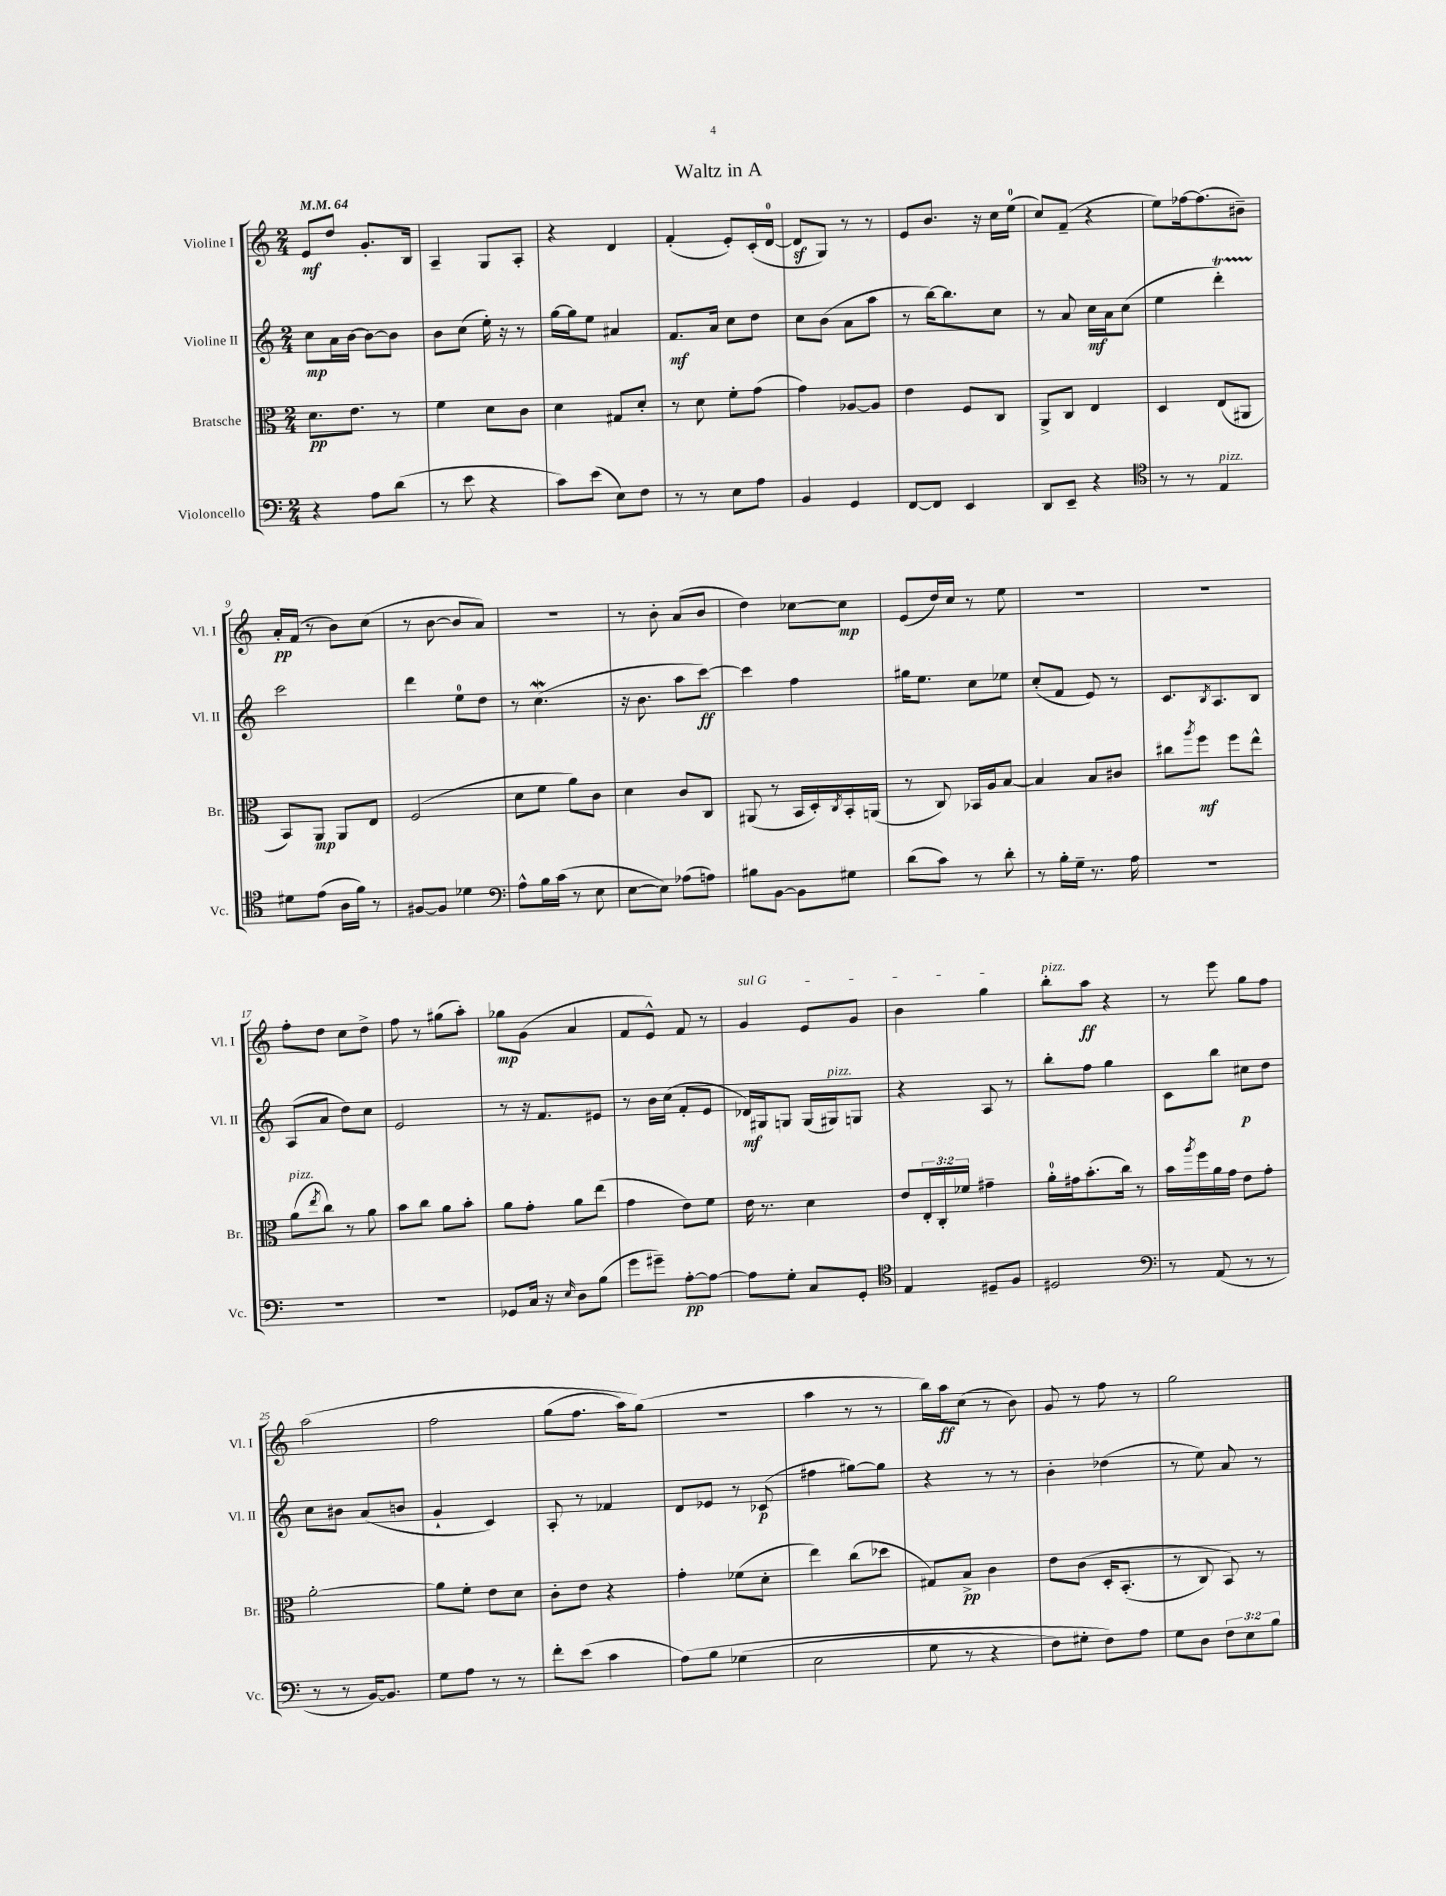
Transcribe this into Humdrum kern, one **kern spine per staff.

**kern	**kern	**kern	**kern
*staff4	*staff3	*staff2	*staff1
*clefF4	*clefC3	*clefG2	*clefG2
*k[]	*k[]	*k[]	*k[]
*M2/4	*M2/4	*M2/4	*M2/4
*MM64	*MM64	*MM64	*MM64
4r	8.d	8cc	8e
.	.	16a	8dd
.	8.e	[16b	.
8A	.	8b_	8.g'
(8d	8r	8b]	.
.	.	.	16B
=	=	=	=
8r	4f	8b	4A~
8e	.	(8cc	.
4r	8d	16ee')	8G
.	.	16r	.
.	8c	8r	8A'
=	=	=	=
8c)	4d	[16gg	4r
.	.	16gg]	.
(8e	.	8ee	.
8E)	8G#	4a#	4d
8F	8d'	.	.
=	=	=	=
8r	8r	8.f	(4f'
8r	8d	.	.
.	.	16a	.
8E	8f'	8cc	8e')
8A	(8g	8dd	(16c'
.	.	.	[16d
=	=	=	=
4BB	4g)	8cc	8d]
.	.	(8b	8G)
4GG	[8A-	8a	8r
.	8A-]	8aa	8r
=	=	=	=
[8FF	4e	8r	8e
8FF]	.	[16bb)	8.b
.	.	8.bb]	.
4EE	8F	.	.
.	.	.	16r
.	8C	8cc	16cc
.	.	.	(16ee
=	=	=	=
8DD	8AA^	8r	8cc)
8EE~	8C	8a	(8f~
4r	4E	16cc	4r
.	.	16a	.
.	.	(8cc	.
=	=	=	=
*clefC4	*	*	*
8r	4D	4ee	8ee)
8r	.	.	[16ff-
.	.	.	(8.ff-]
4E	(8E	4ddd')	.
.	8AA#	.	8b#~)
=	=	=	=
8d#	8BB)	2ccc	16a'
.	.	.	(16f
(8e	8AA	.	8r
16A	8AA	.	8b)
16f)	.	.	.
8r	8E	.	(8cc
=	=	=	=
[8F#	(2F	4ddd	8r
8F#]	.	.	[8b
4d-	.	8ee	8b]
.	.	8dd	8a)
=	=	=	=
*clefF4	*	*	*
8A^^	8d	8r	2r
16B	8f	(4.cc	.
(16c	.	.	.
8r	8a)	.	.
8E	8c	.	.
=	=	=	=
[8E	4d	16r	8r
.	.	8.b	.
8E])	.	.	8b'
(8A-	8c	8aa	(8a
8A)	8C	[8ccc)	8b
=	=	=	=
8B#	(8AA#	4ccc]	4dd)
[8BB	8r	.	.
8BB]	16BB	4ff	[8cc-
.	16D')	.	.
.	8qC	.	.
8G#	16BB'	.	8cc-]
.	(16AA	.	.
=	=	=	=
(8d	8r	16gg#	(8e
.	.	8.ee	.
8c)	8C)	.	16dd)
.	.	.	16cc
8r	16BB-	8cc	8r
.	16A	.	.
8d'	[8B	8ee-	8ee
=	=	=	=
8r	4B]	(8cc'	2r
16B'	.	8f	.
16G~	.	.	.
8.r	8B	8e)	.
.	8c#	8r	.
16A	.	.	.
=	=	=	=
2r	8cc#	8.c	2r
.	8qaa	.	.
.	8ff	.	.
.	.	8qB	.
.	.	8.A	.
.	8ff	.	.
.	8ee^^	8B	.
=	=	=	=
2r	(8a	(8A	8ff'
.	8qee	.	.
.	8cc)	8a	8dd
.	8r	8dd)	8cc
.	8a	8cc	8dd^
=	=	=	=
2r	8b	2e	8ff
.	8cc	.	8r
.	8a	.	(8gg#
.	8b'	.	8aa')
=	=	=	=
8GG-	8a	8r	8gg-
16C	8g'	16r	(8g
16r	.	8.f	.
16qqE	.	.	.
8D	8a	.	4a
(8B	(8ee	8e#	.
=	=	=	=
8g	4g	8r	8f
8g#~)	.	16b	8e^^)
.	.	(16cc	.
[8A'	8e)	8f'	8f
8A_	8f	8e	8r
=	=	=	=
8A]	16e	16d-)	4g
.	8.r	16G#	.
8G'	.	8G	.
8C	4d	(16G	8e
.	.	16G#)	.
8GG'	.	8G	8g
=	=	=	=
*clefC4	*	*	*
4E	8e	4r	4b
.	24E'	.	.
.	24C'	.	.
.	24f-	.	.
8D#~	4g#~	8A	4gg
8F	.	8r	.
=	=	=	=
2D#	16a'	8bb'	8bb'
.	16g#	.	.
.	(8.b'	8ff	8aa
.	.	4gg	4r
.	16cc)	.	.
.	8r	.	.
=	=	=	=
*clefF4	*	*	*
8r	16b	8c	8r
.	8qaa	.	.
.	16ff	.	.
(8AA	16a	8bb	8eee
.	16g	.	.
8r	8e	8cc#	8gg
8r	8g'	8dd	8ff
=	=	=	=
8r	[2a'	8cc	&(2aa
8r	.	8b#	.
[16BB)	.	(8a	.
8.BB]	.	.	.
.	.	8b	.
=	=	=	=
8G	8a]	4g`	2ff
8A	8f'	.	.
8r	8e	4c)	.
8r	8d	.	.
=	=	=	=
8f'	8c'	8A'	(8gg
(8e	8e	8r	8.ff
4c	4r	4f-	.
.	.	.	16aa)
.	.	.	(8gg&)
=	=	=	=
&(8A)	4g'	8d	2r
8B	.	8e-	.
(4G-	(8f-	8r	.
.	8d'	(8c-	.
=	=	=	=
2E	4ee)	4ff#	4aa
.	(8cc	[8gg#)	8r
.	8dd-	8gg#]	8r
=	=	=	=
8G	8G#)	4r	16bb)
.	.	.	16aa
8r	8B^	.	(8cc
4r	4c	8r	8r
.	.	8r	8b)
=	=	=	=
8F)	8e	4b'	8g
8G#'	&(8c	.	8r
8F&)	16D'	(4dd-	8ff
.	(8.BB'	.	.
8A	.	.	8r
=	=	=	=
8G	8r	8r	2gg
8D	8C)	8ee)	.
12F	8BB&)	8a	.
12E	.	.	.
.	8r	8r	.
12B	.	.	.
==	==	==	==
*-	*-	*-	*-
